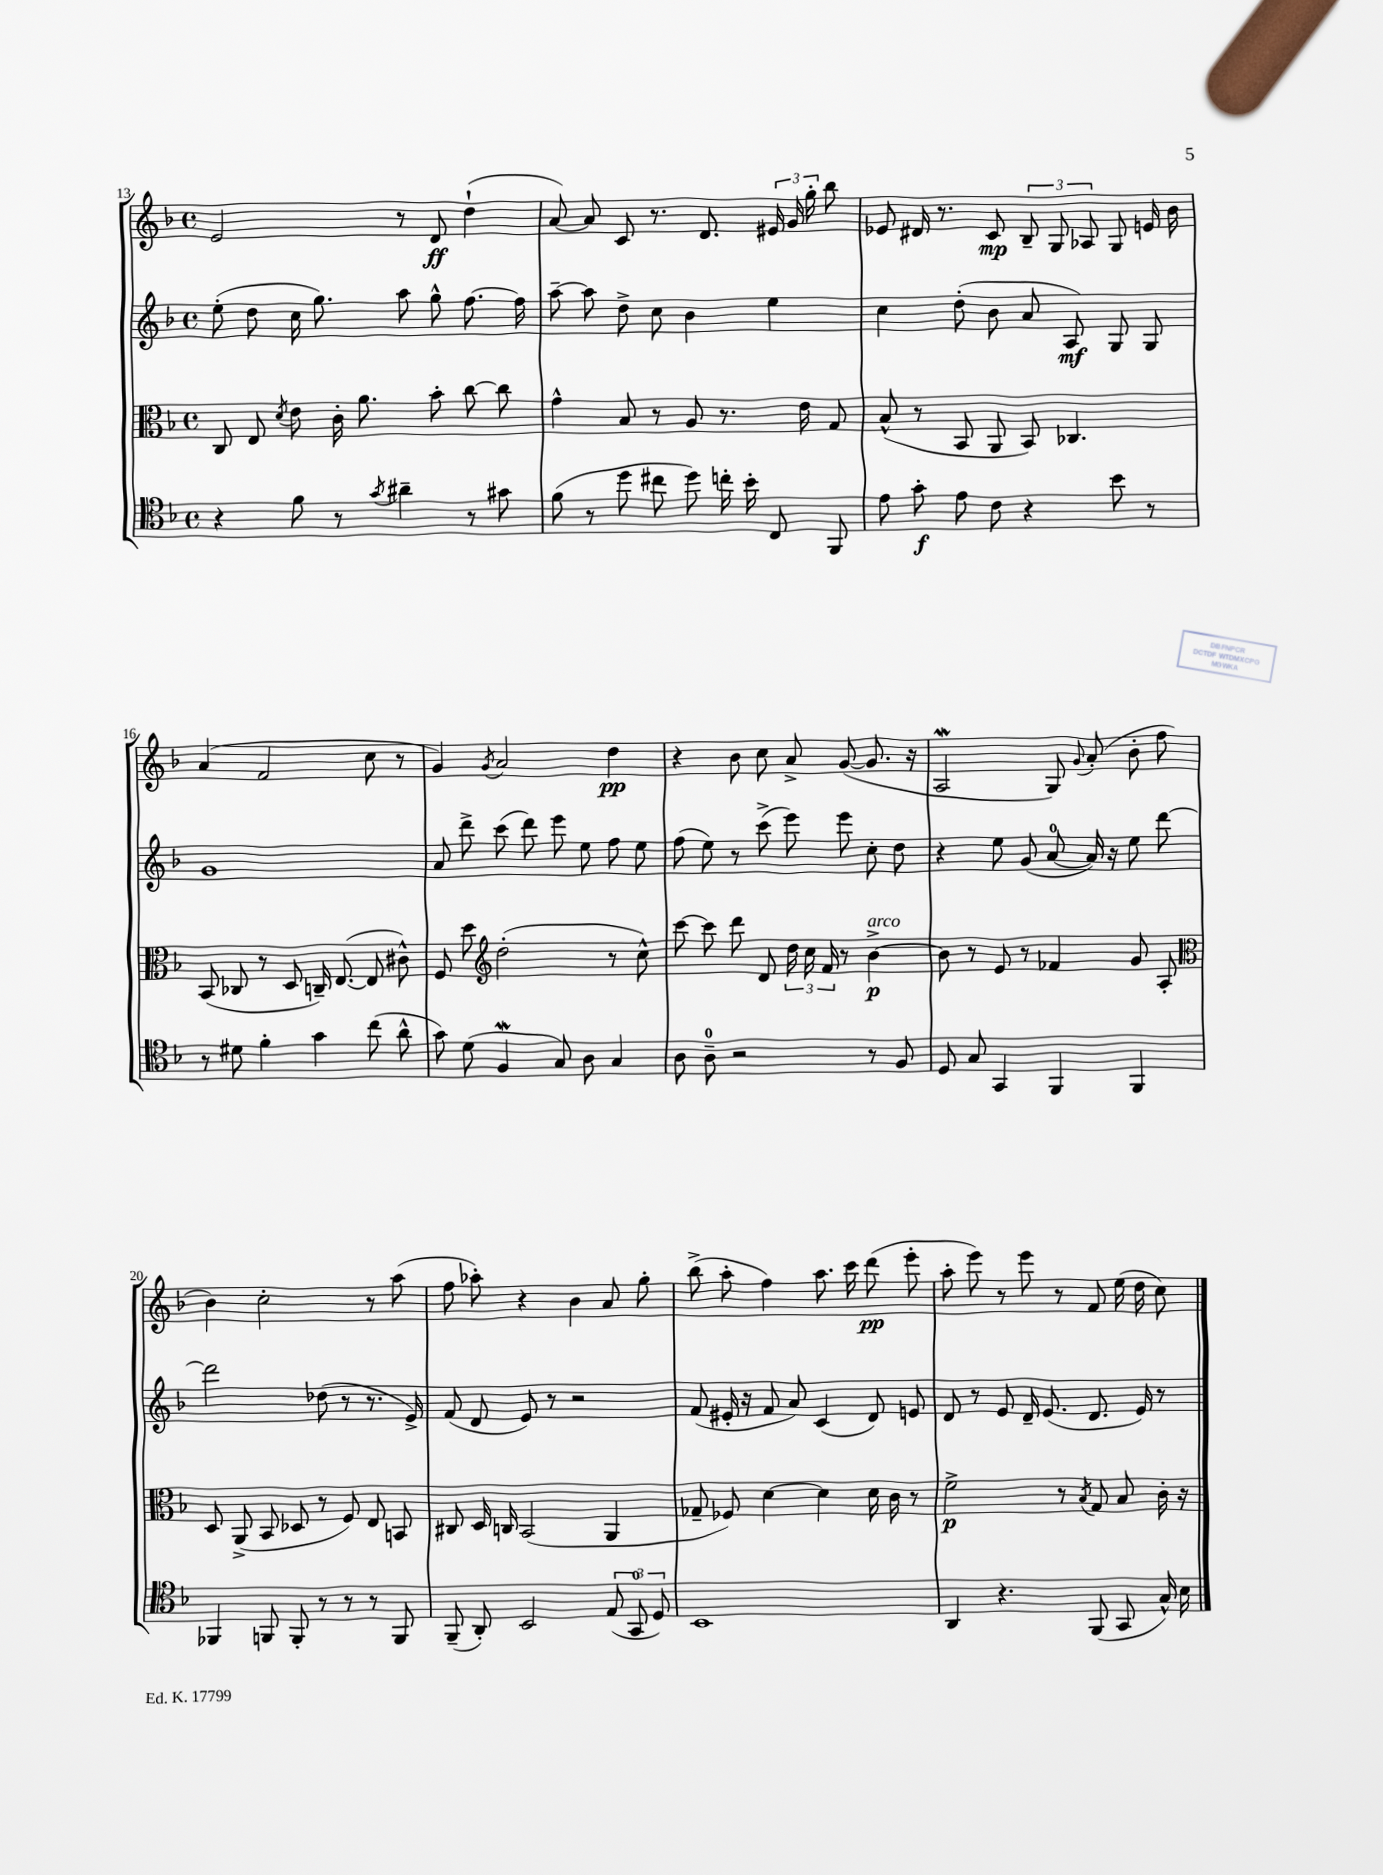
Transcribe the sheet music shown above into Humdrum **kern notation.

**kern	**kern	**kern	**kern
*staff4	*staff3	*staff2	*staff1
*clefC4	*clefC3	*clefG2	*clefG2
*k[b-]	*k[b-]	*k[b-]	*k[b-]
*M4/4	*M4/4	*M4/4	*M4/4
*met(c)	*met(c)	*met(c)	*met(c)
4r	8C	(8ee'	2e
.	8E	8dd	.
.	8qd	.	.
8f	8e	16cc	.
.	.	8.gg)	.
8r	16c'	.	.
.	8.a	.	.
8qg	.	.	.
4a#~	.	8aa	8r
.	8b-'	8gg^^	8d
8r	[8cc	[8.ff	(4dd`
8g#	8cc]	.	.
.	.	16ff]	.
=	=	=	=
(8f	4g^^	[8aa~	[8a)
8r	.	8aa]	8a]
8dd	8B-	8dd^	8c
8cc#	8r	8cc	8.r
8dd)	8A	4b-	.
.	.	.	8.d
16cc'	8.r	.	.
16b-'	.	.	.
8C	.	4ee	24e#
.	.	.	24g
.	16e	.	.
.	.	.	24gg'
8FF	8G	.	8bb-
=	=	=	=
8e	(8B-^^	4cc	8e-
8g'	8r	.	16d#
.	.	.	8.r
8e	8BB-	(8dd'	.
8c	8AA	8b-	8c
4r	8BB-)	8a	12B-~
.	.	.	12G
.	4.C-	8A)	.
.	.	.	12A-
8b-	.	8G	8G
8r	.	8G	16e
.	.	.	16b-
=	=	=	=
8r	(8BB-	1g	(4a
8d#	8C-	.	.
4f'	8r	.	2f
.	8D	.	.
4g	16C~)	.	.
.	([8.E	.	.
(8cc	8E]	.	8cc
8a^^	8c#^^)	.	8r
=	=	=	=
8g)	8F	8a	4g)
(8d	8dd	8ddd^	.
*	*clefG2	*	*
.	.	.	8qg
4F	(2dd'	(8ccc	2a
.	.	8ddd)	.
8G)	.	8eee	.
8A	.	8ee	.
4G	8r	8ff	4dd
.	8cc^^)	8ee	.
=	=	=	=
8A	[8ccc	(8ff	4r
8A~	8ccc]	8ee)	.
2r	8ddd	8r	8b-
.	8d	(8ccc^	8cc
.	24dd	8eee)	8a^
.	24cc	.	.
.	24f	.	.
.	8r	8eee	([8g
8r	[4b-^	8cc'	8.g]
8F	.	8dd	.
.	.	.	16r
=	=	=	=
8D	8b-]	4r	2A
8G	8r	.	.
4GG	8e	8ee	.
.	8r	(8g	.
4FF	4f-	[8a	8G)
.	.	.	8qqg
.	.	16a])	(8a'
.	.	16r	.
4FF	8g	8ee	8b-'
.	8A'	[8ddd	8ff
=	=	=	=
*	*clefC3	*	*
4FF-	8D	2ddd]	4b-)
.	(8AA^	.	.
8FF	8BB-	.	2cc'
8FF'	8D-	.	.
8r	8r	(8dd-	.
8r	8F)	8r	.
8r	8E	8.r	8r
8FF	8BB	.	(8aa
.	.	16e^)	.
=	=	=	=
(8FF~	8C#	(8f	8ff
8AA')	16D	8d	8aa-')
.	16C	.	.
2BB-	(2BB-	8e)	4r
.	.	8r	.
.	.	2r	4b-
(12E	4AA	.	8a
12GG	.	.	.
.	.	.	8gg'
12D)	.	.	.
=	=	=	=
1BB-	8G-~	(8f	(8bb-^
.	8F-)	16e#'	8aa'
.	.	16r	.
.	[4d	8f	4ff)
.	.	8a)	.
.	4d]	(4c	8.aa
.	.	.	16ccc
.	16d	8d)	(8ddd
.	16c	.	.
.	8r	8e	8eee'
=	=	=	=
4AA	2f^	8d	8aa'
.	.	8r	8eee)
4.r	.	8e	8r
.	.	16d~	8eee
.	.	(8.e	.
.	8r	.	8r
.	8qB-	.	.
(8FF	8G	8.d	8f
8GG	8B-	.	(16ee
.	.	16e)	16dd
16G^^)	16c'	8r	8cc)
16B-	16r	.	.
==	==	==	==
*-	*-	*-	*-
